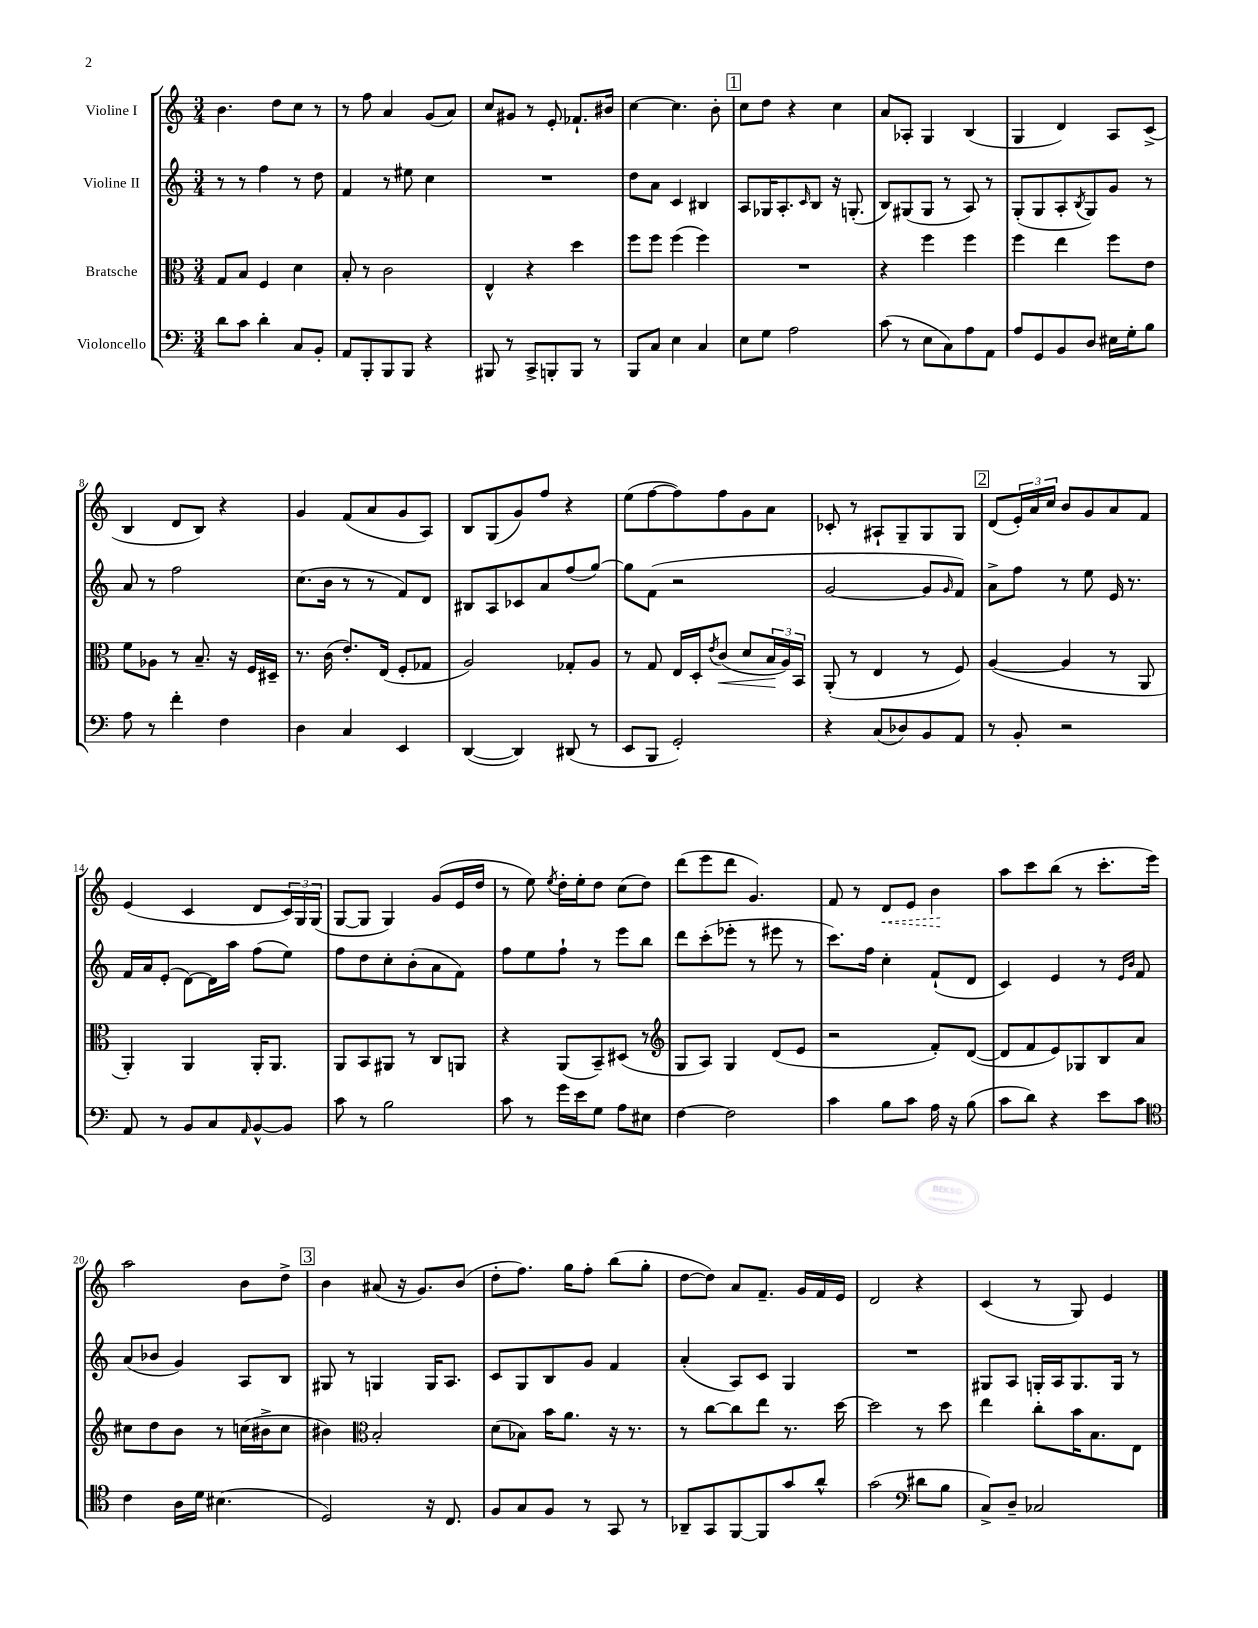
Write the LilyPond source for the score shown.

<<
\new StaffGroup <<
\new Staff = "s0" \with { instrumentName = "Violine I" } {
    \clef treble \key c \major \numericTimeSignature \time 3/4
    b'4. d''8 c''8 r8 |
    r8 f''8 a'4 g'8( a'8) |
    c''8 gis'8 r8 e'8-. fes'8.-! bis'16 |
    c''4~ c''4. b'8-. |
    \mark \markup { \box "1" } c''8 d''8 r4 c''4 |
    a'8 aes8-. g4 b4( |
    g4 d'4) a8 c'8->( |
    b4 d'8 b8) r4 |
    g'4 f'8( a'8 g'8 a8) |
    b8 g8( g'8) f''8 r4 |
    e''8( f''8~ f''8) f''8 g'8 a'8 |
    ces'8-. r8 ais8-! g8-- g8 g8 |
    \mark \markup { \box "2" } d'8( \tuplet 3/2 { e'16-.) a'16 c''16 } b'8 g'8 a'8 f'8 |
    e'4( c'4 d'8 \tuplet 3/2 { c'16) g16 g16( } |
    g8~ g8 g4) g'8( e'16 d''16 |
    r8 e''8) \acciaccatura { e''8 } d''16-. e''16-. d''8 c''8( d''8) |
    d'''8( e'''8 d'''8 g'4.) |
    f'8 r8 \once \override Hairpin.style = #'dashed-line d'8\< e'8 b'4\! |
    a''8 c'''8 b''8( r8 c'''8.-. e'''16) |
    a''2 b'8 d''8-> |
    \mark \markup { \box "3" } b'4 ais'8( r16 g'8.) b'8( |
    d''8-. f''8.) g''16 f''8-. b''8( g''8-. |
    d''8~ d''8) a'8 f'8.-- g'16 f'16 e'16 |
    d'2 r4 |
    c'4( r8 g8) e'4 \bar "|." |
}
\new Staff = "s1" \with { instrumentName = "Violine II" } {
    \clef treble \key c \major \numericTimeSignature \time 3/4
    r8 r8 f''4 r8 d''8 |
    f'4 r8 eis''8 c''4 |
    R2. |
    d''8 a'8 c'4 bis4 |
    \mark \markup { \box "1" } a8 ges16 a8.-. \grace { c'16 } b8 r16 g8.-.( |
    b8) gis8( gis8 r8 a8) r8 |
    g8-.( g8 a8-. \acciaccatura { b8 } g8) g'8 r8 |
    a'8 r8 f''2 |
    c''8.( b'16 r8 r8 f'8) d'8 |
    bis8 a8 ces'8 a'8 f''8( g''8~) |
    g''8 f'8( r2 |
    g'2~ g'8 \grace { g'16 } f'8) |
    \mark \markup { \box "2" } a'8-> f''8 r8 e''8 e'16 r8. |
    f'16 a'16 e'8-.( d'8~) d'16 a''16 f''8( e''8) |
    f''8 d''8 c''8-. b'8-.( a'8 f'8) |
    f''8 e''8 f''8-! r8 e'''8 b''8 |
    d'''8 c'''8-.( ees'''8-. r8 eis'''8 r8 |
    c'''8.) f''16 c''4-. f'8-!( d'8 |
    c'4) e'4 r8 \grace { e'16 b'16 } f'8 |
    a'8( bes'8 g'4) a8 b8 |
    \mark \markup { \box "3" } gis8 r8 g4 g16 a8. |
    c'8 g8 b8 g'8 f'4 |
    a'4-.( a8) c'8 g4 |
    R2. |
    gis8 a8 g16-. a16 g8. g16 r8 \bar "|." |
}
\new Staff = "s2" \with { instrumentName = "Bratsche" } {
    \clef alto \key c \major \numericTimeSignature \time 3/4
    g8 b8 f4 d'4 |
    b8-. r8 c'2 |
    e4-^ r4 d''4 |
    f''8 f''8 f''4( f''4) |
    \mark \markup { \box "1" } R2. |
    r4 f''4 f''4 |
    f''4 e''4 f''8 e'8 |
    f'8 aes8 r8 b8.-- r16 f16 dis16-- |
    r8. c'16( e'8.-.) e16( f8-. ges8 |
    a2) ges8-. a8 |
    r8 g8 e16 d16-. \acciaccatura { e'8 } c'8\<( d'8 \tuplet 3/2 { b16\! a16) b,16 } |
    a,8-.( r8 e4 r8 f8) |
    \mark \markup { \box "2" } a4~( a4 r8 a,8 |
    a,4-.) a,4 a,16-. a,8. |
    a,8 b,8 ais,8 r8 c8 a,8 |
    r4 a,8( b,8--) dis8( r8 |
    \clef treble g8 a8) g4 d'8( e'8 |
    r2 f'8-.) d'8~( |
    d'8 f'8 e'8) ges8 b8 a'8 |
    cis''8 d''8 b'8 r8 c''16( bis'16-> c''8 |
    \mark \markup { \box "3" } bis'4) \clef alto b2-. |
    d'8( bes8) b'16 a'8. r16 r8. |
    r8 c''8~ c''8 e''8 r8. d''16~ |
    d''2 r8 d''8 |
    e''4 c''8-. b'16 b8. e8 \bar "|." |
}
\new Staff = "s3" \with { instrumentName = "Violoncello" } {
    \clef bass \key c \major \numericTimeSignature \time 3/4
    d'8 c'8 d'4-. c8 b,8-. |
    a,8 b,,8-. b,,8 b,,8 r4 |
    bis,,8 r8 c,8-> b,,8-. b,,8 r8 |
    b,,8 c8 e4 c4 |
    \mark \markup { \box "1" } e8 g8 a2 |
    c'8( r8 e8 c8) a8 a,8 |
    a8 g,8 b,8 d8 eis16 g16-. b8 |
    a8 r8 f'4-. f4 |
    d4 c4 e,4 |
    d,4~( d,4) dis,8( r8 |
    e,8 b,,8 g,2-.) |
    r4 c8( des8) b,8 a,8 |
    \mark \markup { \box "2" } r8 b,8-. r2 |
    a,8 r8 b,8 c8 \grace { a,16 } b,8~-^ b,8 |
    c'8 r8 b2 |
    c'8 r8 g'16 e'16 g8 a8 eis8 |
    f4~ f2 |
    c'4 b8 c'8 a16 r16 b8( |
    c'8 d'8) r4 e'8 c'8 |
    \clef tenor c'4 a16 d'16 bis4.( |
    \mark \markup { \box "3" } d2) r16 c8. |
    f8 g8 f8 r8 g,8 r8 |
    aes,8-- g,8 f,8~ f,8 g'8 a'8-^ |
    g'2( \clef bass dis'8 b8 |
    c8->) d8-- ces2 \bar "|." |
}
>>
>>
